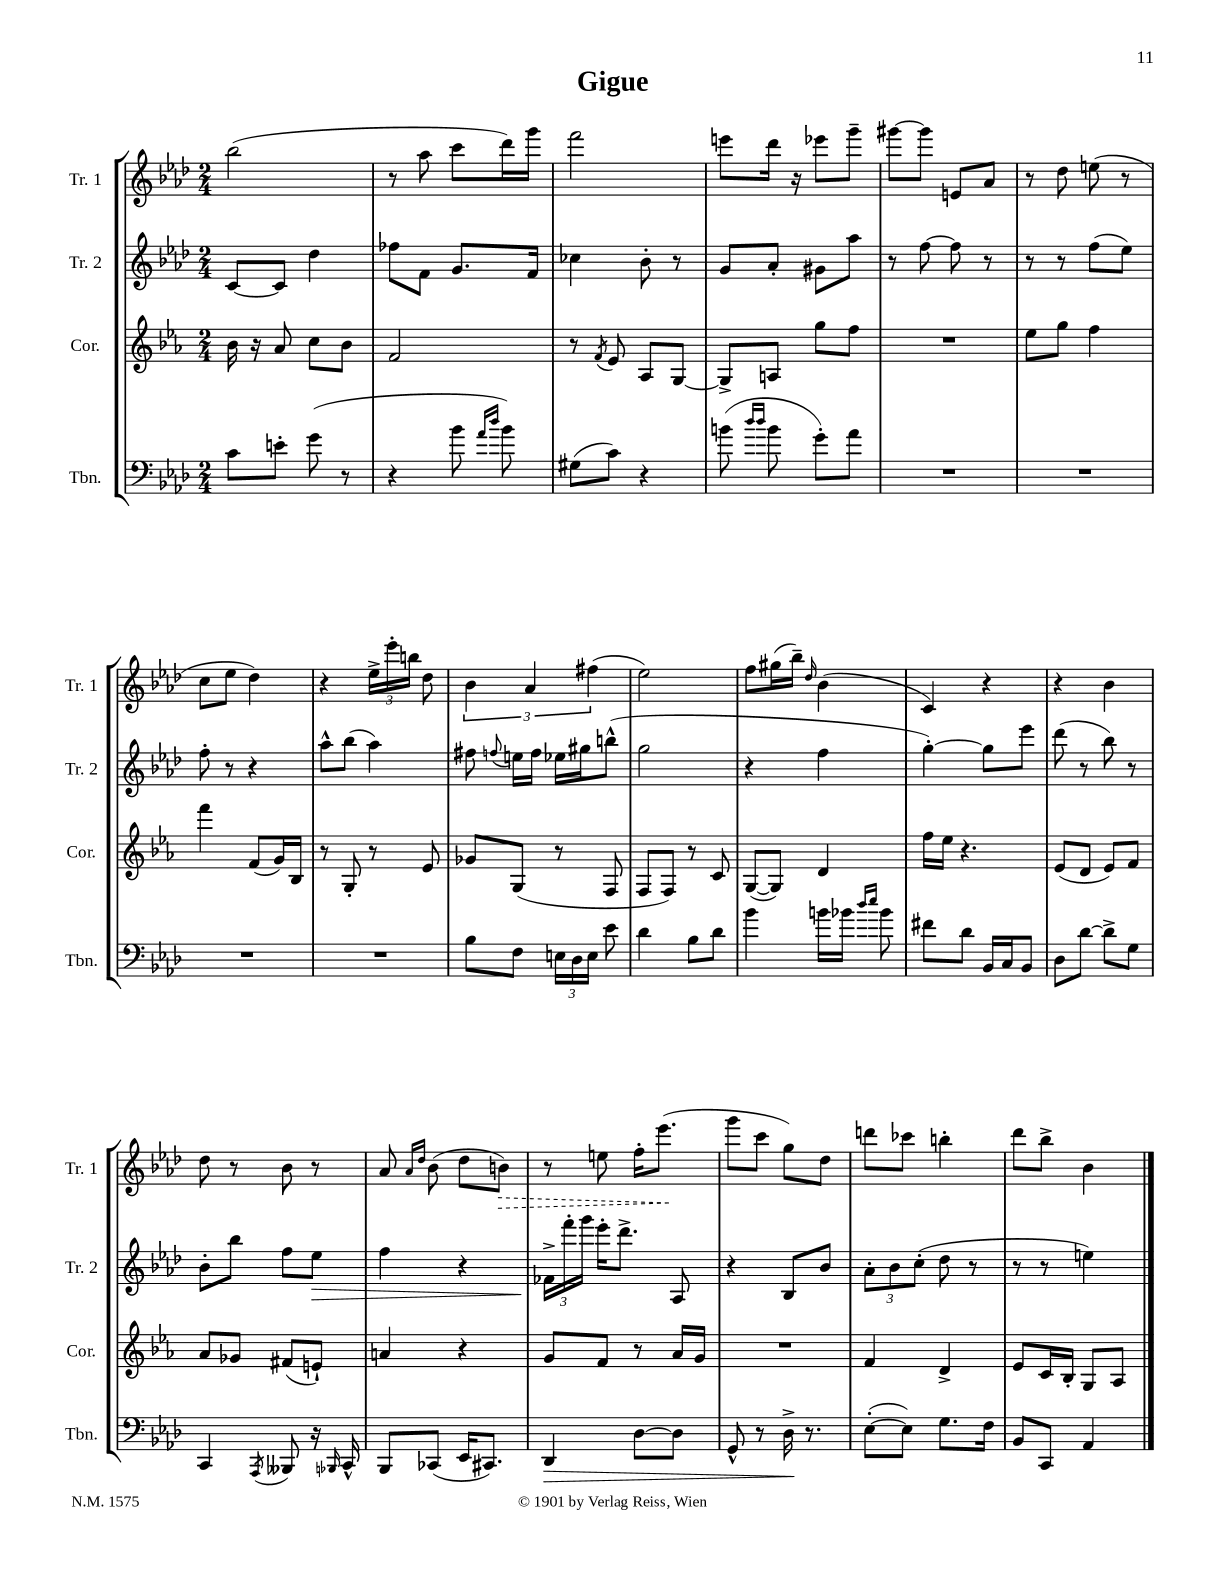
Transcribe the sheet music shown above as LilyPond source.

\header { title = "Gigue" }
<<
\new StaffGroup <<
\new Staff = "s0" \with { instrumentName = "Tr. 1" shortInstrumentName = "Tr. 1" } {
    \clef treble \key aes \major \numericTimeSignature \time 2/4
    \autoBeamOff bes''2( |
    r8 aes''8 c'''8[ des'''16) g'''16] |
    f'''2 |
    e'''8[ des'''16] r16 ees'''8[ g'''8]-- |
    gis'''8[~ gis'''8] e'8[ aes'8] |
    r8 des''8 e''8( r8 |
    c''8[ ees''8] des''4) |
    r4 \tuplet 3/2 { ees''16[-> ees'''16-. b''16] } des''8 |
    \tuplet 3/2 { bes'4 aes'4 fis''4( } |
    ees''2) |
    f''8[ gis''16( bes''16]--) \grace { des''16 } bes'4( |
    c'4) r4 |
    r4 bes'4 |
    des''8 r8 bes'8 r8 |
    aes'8 \grace { aes'16[ des''16] } bes'8( des''8[ \once \override Hairpin.style = #'dashed-line b'8]\>) |
    r8 e''8 f''16[-. ees'''8.]\!( |
    g'''8[ c'''8] g''8[) des''8] |
    d'''8[ ces'''8] b''4-. |
    des'''8[ bes''8]-> bes'4 \bar "|." |
}
\new Staff = "s1" \with { instrumentName = "Tr. 2" shortInstrumentName = "Tr. 2" } {
    \clef treble \key aes \major \numericTimeSignature \time 2/4
    \autoBeamOff c'8[~ c'8] des''4 |
    fes''8[ f'8] g'8.[ f'16] |
    ces''4 bes'8-. r8 |
    g'8[ aes'8]-. gis'8[ aes''8] |
    r8 f''8~ f''8 r8 |
    r8 r8 f''8[( ees''8]) |
    f''8-. r8 r4 |
    aes''8[-^ bes''8]( aes''4) |
    fis''8 \appoggiatura { f''8 } e''16[ f''16] ees''16[ gis''16 b''8]-^( |
    g''2 |
    r4 f''4 |
    g''4~-.) g''8[ ees'''8] |
    des'''8( r8 bes''8) r8 |
    bes'8[-. bes''8] f''8[ ees''8]\> |
    f''4 r4 |
    \tuplet 3/2 { fes'16[->\! f'''16-. g'''16] } ees'''16[-. des'''8.]-> aes8 |
    r4 bes8[ bes'8] |
    \tuplet 3/2 { aes'8[-. bes'8 c''8]-.( } des''8 r8 |
    r8 r8 e''4) \bar "|." |
}
\new Staff = "s2" \with { instrumentName = "Cor." shortInstrumentName = "Cor." } {
    \clef treble \key ees \major \numericTimeSignature \time 2/4
    \autoBeamOff bes'16 r16 aes'8 c''8[ bes'8] |
    f'2 |
    r8 \acciaccatura { f'8 } ees'8 aes8[ g8]~ |
    g8[-> a8] g''8[ f''8] |
    R2 |
    ees''8[ g''8] f''4 |
    f'''4 f'8[( g'16) bes16] |
    r8 g8-. r8 ees'8 |
    ges'8[ g8]( r8 f8 |
    f8[ f8]) r8 c'8 |
    g8[~( g8]) d'4 |
    f''16[ ees''16] r4. |
    ees'8[( d'8] ees'8[) f'8] |
    aes'8[ ges'8] fis'8[( e'8]-!) |
    a'4 r4 |
    g'8[ f'8] r8 aes'16[ g'16] |
    R2 |
    f'4 d'4-> |
    ees'8[ c'16 bes16]-. g8[ aes8] \bar "|." |
}
\new Staff = "s3" \with { instrumentName = "Tbn." shortInstrumentName = "Tbn." } {
    \clef bass \key aes \major \numericTimeSignature \time 2/4
    \autoBeamOff c'8[ e'8]-. g'8( r8 |
    r4 bes'8 \grace { aes'16[ des''16] } bes'8) |
    gis8[( c'8]) r4 |
    b'8( \grace { des''16[ des''16] } b'8 g'8[-.) aes'8] |
    R2 |
    R2 |
    R2 |
    R2 |
    bes8[ f8] \tuplet 3/2 { e16[ des16 e16] } ees'8 |
    des'4 bes8[ des'8] |
    bes'4 b'16[ bes'16] \grace { des''16[ ees''16] } bes'8 |
    fis'8[ des'8] bes,16[ c16 bes,8] |
    des8[ des'8]~ des'8[-> g8] |
    c,4 \acciaccatura { aes,,8 } beses,,8 r16 \grace { bes,,16 } c,16-^ |
    bes,,8[ ces,8]( ees,16[ cis,8.]) |
    des,4\> des8[~ des8] |
    g,8-^ r8 des16->\! r8. |
    ees8[~-.( ees8]) g8.[ f16] |
    bes,8[ c,8] aes,4 \bar "|." |
}
>>
>>
\layout { \context { \Score \remove "Bar_number_engraver" } }
